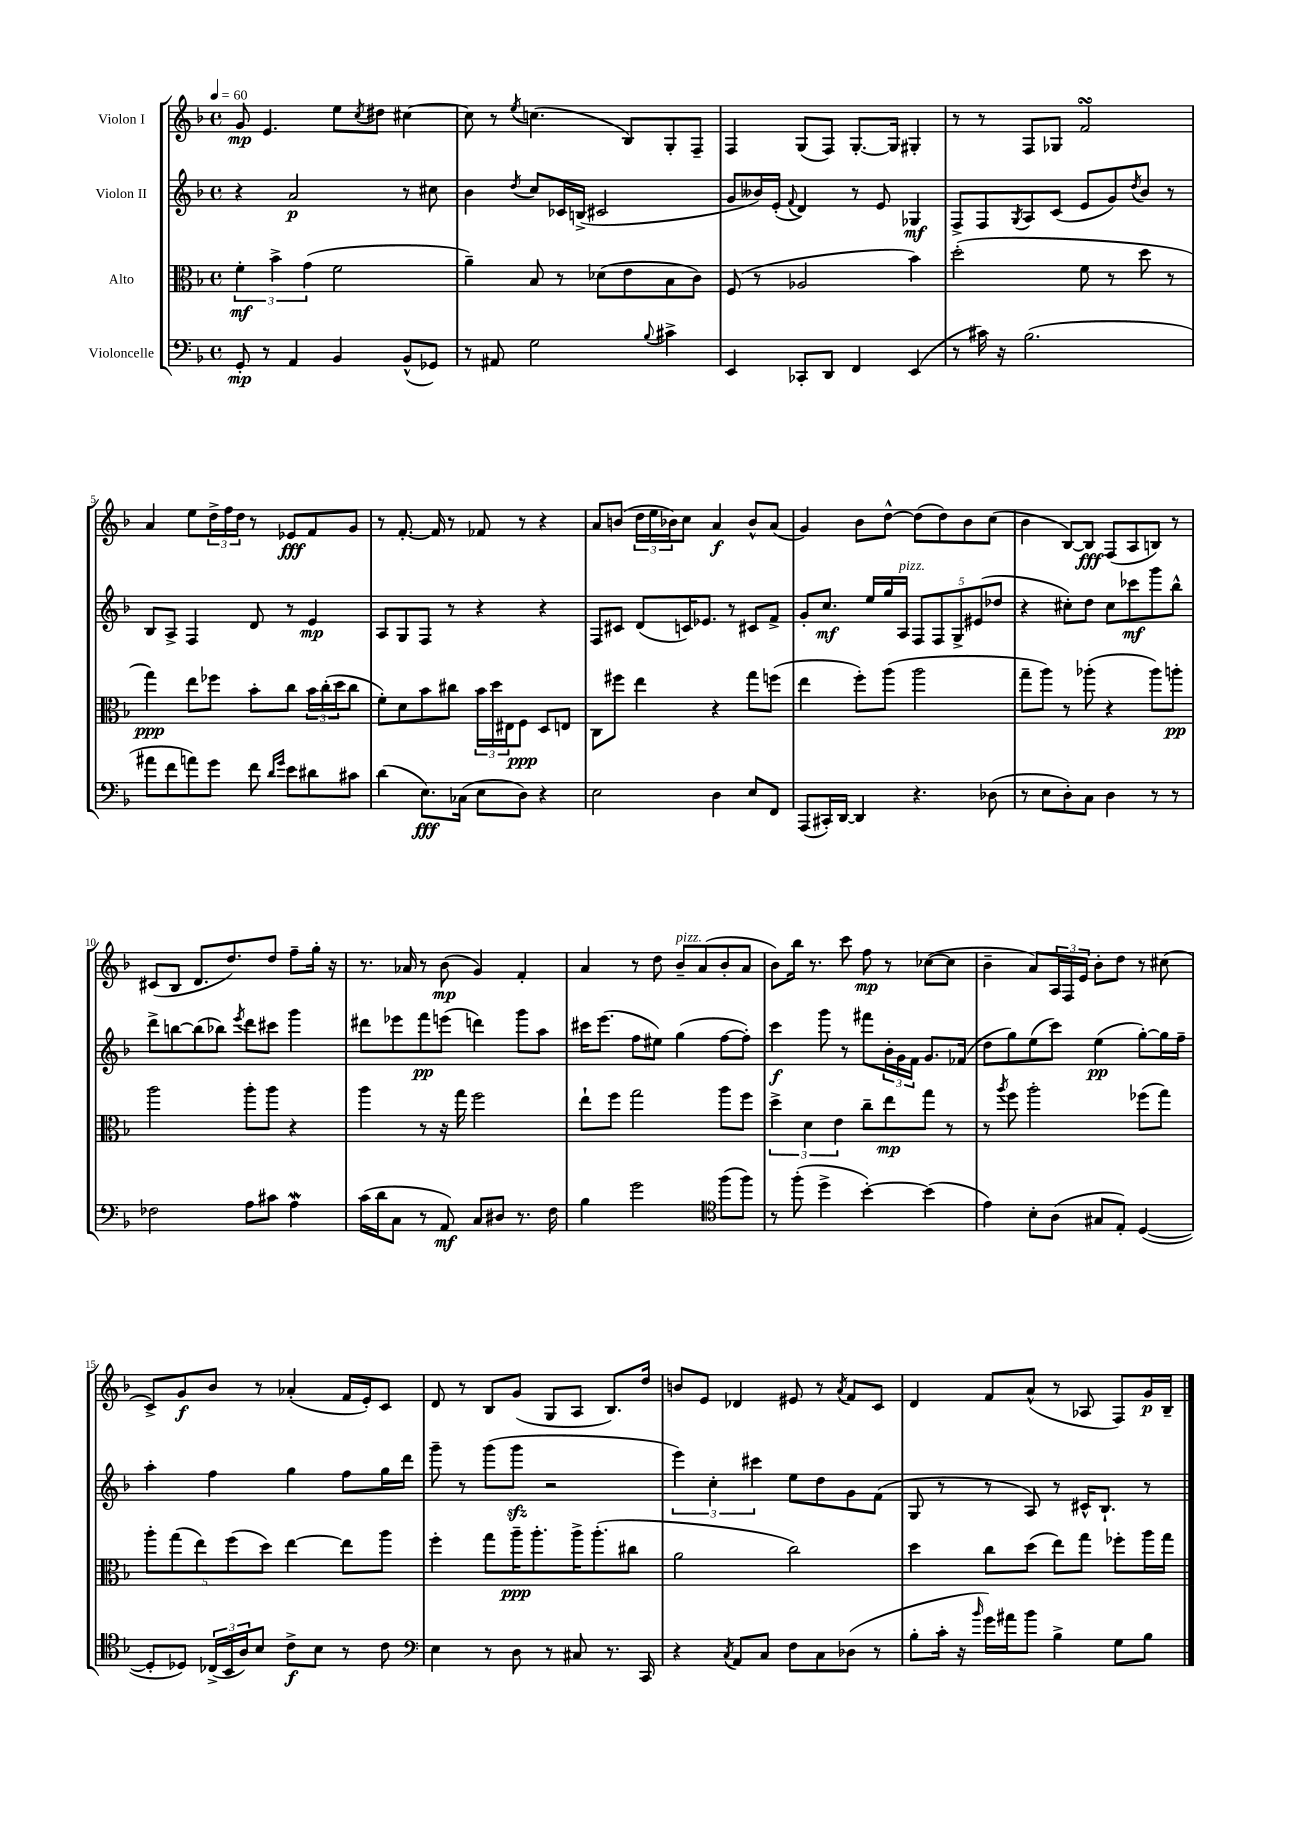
<<
\new StaffGroup <<
\new Staff = "s0" \with { instrumentName = "Violon I" } {
    \clef treble \key f \major \defaultTimeSignature \time 4/4 \tempo 4 = 60
    g'8\mp e'4. e''8 \acciaccatura { c''8 } dis''8 cis''4~ |
    cis''8 r8 \acciaccatura { e''8 } c''4.( bes8) g8-. f8-- |
    f4 g8( f8) g8.~-. g16 gis4-. |
    r8 r8 f8 ges8 f'2\turn |
    a'4 e''8 \tuplet 3/2 { d''16-> f''16 d''16 } r8 ees'8\fff f'8 g'8 |
    r8 f'8.~-. f'16 r8 fes'8 r8 r4 |
    a'8 b'8( \tuplet 3/2 { d''16 e''16 bes'16) } c''8 a'4\f bes'8-^ a'8( |
    g'4) bes'8 d''8~-^ d''8( d''8) bes'8 c''8( |
    bes'4 bes8~) bes8\fff f8( a8 b8) r8 |
    cis'8( bes8 d'8. d''8.) d''8 f''8-- g''16-. r16 |
    r8. aes'16 r8 bes'8\mp( g'4) f'4-. |
    a'4 r8 d''8 bes'8--^\markup { \italic "pizz." } a'8( bes'8-. a'8 |
    bes'8) bes''16 r8. c'''8 f''8\mp r8 ces''8~( ces''8 |
    bes'4-- a'8) \tuplet 3/2 { a16 f16 e'16 } bes'8-. d''8 r8 cis''8( |
    c'8->) g'8\f bes'8 r8 aes'4-.( f'16 e'16-.) c'8 |
    d'8 r8 bes8 g'8( g8 a8 bes8.) d''16 |
    b'8 e'8 des'4 eis'8 r8 \acciaccatura { a'8 } f'8 c'8 |
    d'4 f'8 a'8-^( r8 aes8 f8) g'16\p bes16-- \bar "|." |
}
\new Staff = "s1" \with { instrumentName = "Violon II" } {
    \clef treble \key f \major \defaultTimeSignature \time 4/4
    r4 a'2\p r8 cis''8 |
    bes'4 \acciaccatura { d''8 } c''8 ces'16 b16->( cis'2 |
    g'8 beses'16) e'16-.( \appoggiatura { f'8 } d'4) r8 e'8 ges4\mf |
    f8-> f8 \acciaccatura { g8 } a8 c'8( e'8 g'8) \acciaccatura { d''8 } bes'8 r8 |
    bes8 a8-> f4 d'8 r8 e'4\mp |
    a8 g8 f8 r8 r4 r4 |
    f8 cis'8 d'8( c'16) ees'8. r8 cis'8 f'8-> |
    g'8-. c''8.\mf e''16 g''16 a16^\markup { \italic "pizz." } \tuplet 5/4 { f8 f8 g8-> eis'8( des''8 } |
    r4 cis''8-.) d''8 cis''8 ces'''8\mf g'''8 bes''8-^ |
    d'''8-> b''8~ b''8( bes''8) \acciaccatura { e'''8 } d'''8 cis'''8 g'''4 |
    dis'''8 ees'''8 f'''8\pp e'''8( d'''4) g'''8 a''8 |
    cis'''16 e'''8.( f''8 eis''8) g''4( f''8~ f''8-.) |
    c'''4\f g'''8 r8 fis'''8 \tuplet 3/2 { bes'16-. g'16 f'16 } g'8. fes'16( |
    d''8 g''8) e''8( c'''8) e''4\pp( g''8~-.) g''16 f''16-- |
    a''4-. f''4 g''4 f''8 g''16 d'''16 |
    g'''8-- r8 g'''8( g'''8\sfz r2 |
    \tuplet 3/2 { e'''4) c''4-. cis'''4 } e''8 d''8 g'8 f'8( |
    g8 r8 r8 a8) r8 cis'16-^ bes8.-! r8 \bar "|." |
}
\new Staff = "s2" \with { instrumentName = "Alto" } {
    \clef alto \key f \major \defaultTimeSignature \time 4/4
    \tuplet 3/2 { f'4-.\mf bes'4-> g'4( } f'2 |
    a'4--) bes8 r8 des'8( e'8 bes8 c'8) |
    f8( r8 aes2 bes'4) |
    d''2-.( f'8 r8 d''8 r8 |
    g''4\ppp) e''8 fes''8 bes'8-. c''8 \tuplet 3/2 { bes'16 c''16-.( d''16 } c''8 |
    f'8-.) d'8 bes'8 cis''8 \tuplet 3/2 { bes'16 d''16 eis16 } f8\ppp d8 e8 |
    c8 fis''8 e''4 r4 g''8 f''8( |
    e''4 f''8-.) a''8( a''2 |
    g''8-- a''8) r8 aes''8-.( r4 aes''8) a''8-.\pp |
    a''2 a''8-. a''8 r4 |
    a''4 r8 r16 g''16 f''2 |
    e''8-! f''8 g''2 a''8 f''8 |
    \tuplet 3/2 { d''4-> d'4 e'4 } c''8-- e''8\mp g''8 r8 |
    r8 \acciaccatura { a''8 } f''8 a''2-. fes''8( g''8) |
    \tuplet 5/4 { a''8-. g''8( e''8) f''8( d''8) } e''4~ e''8 a''8 |
    f''4-. g''8 a''16--\ppp a''8.-. a''16-> a''8.-.( cis''8 |
    a'2 c''2) |
    d''4 c''8 d''8( e''8) g''8 fes''8-. a''16 g''16 \bar "|." |
}
\new Staff = "s3" \with { instrumentName = "Violoncelle" } {
    \clef bass \key f \major \defaultTimeSignature \time 4/4
    g,8-.\mp r8 a,4 bes,4 bes,8-^( ges,8) |
    r8 ais,8 g2 \appoggiatura { bes8 } cis'4-> |
    e,4 ces,8-. d,8 f,4 e,4( |
    r8 cis'16) r16 bes2.( |
    ais'8 f'8 a'8) g'8 f'8 \grace { d'16 g'16 } e'8 dis'8 cis'8 |
    d'4( e8.\fff) ces16( e8 d8) r4 |
    e2 d4 e8 f,8 |
    a,,8( cis,16-.) d,16~ d,4 r4. des8( |
    r8 e8 d8-.) c8 d4 r8 r8 |
    fes2 a8 cis'8 a4\mordent |
    c'16( d'16 c8 r8 a,8\mf) c8 dis8 r8. f16 |
    bes4 g'2 \clef tenor f''8( f''8) |
    r8 f''8-.( d''4-> bes'4~-.) bes'4( |
    e'4) bes8-. a8( gis8 e8-.) d4~( |
    d8-. des8) \tuplet 3/2 { ces16->( bes,16 a16) } bes8 c'8->\f bes8 r8 c'8 |
    \clef bass e4 r8 d8 r8 cis8 r8. c,16 |
    r4 \acciaccatura { c8 } a,8 c8 f8 c8 des8( r8 |
    bes8-. c'16-. r16 \grace { bes'16 } g'16) ais'16 bes'8 bes4-> g8 bes8 \bar "|." |
}
>>
>>
